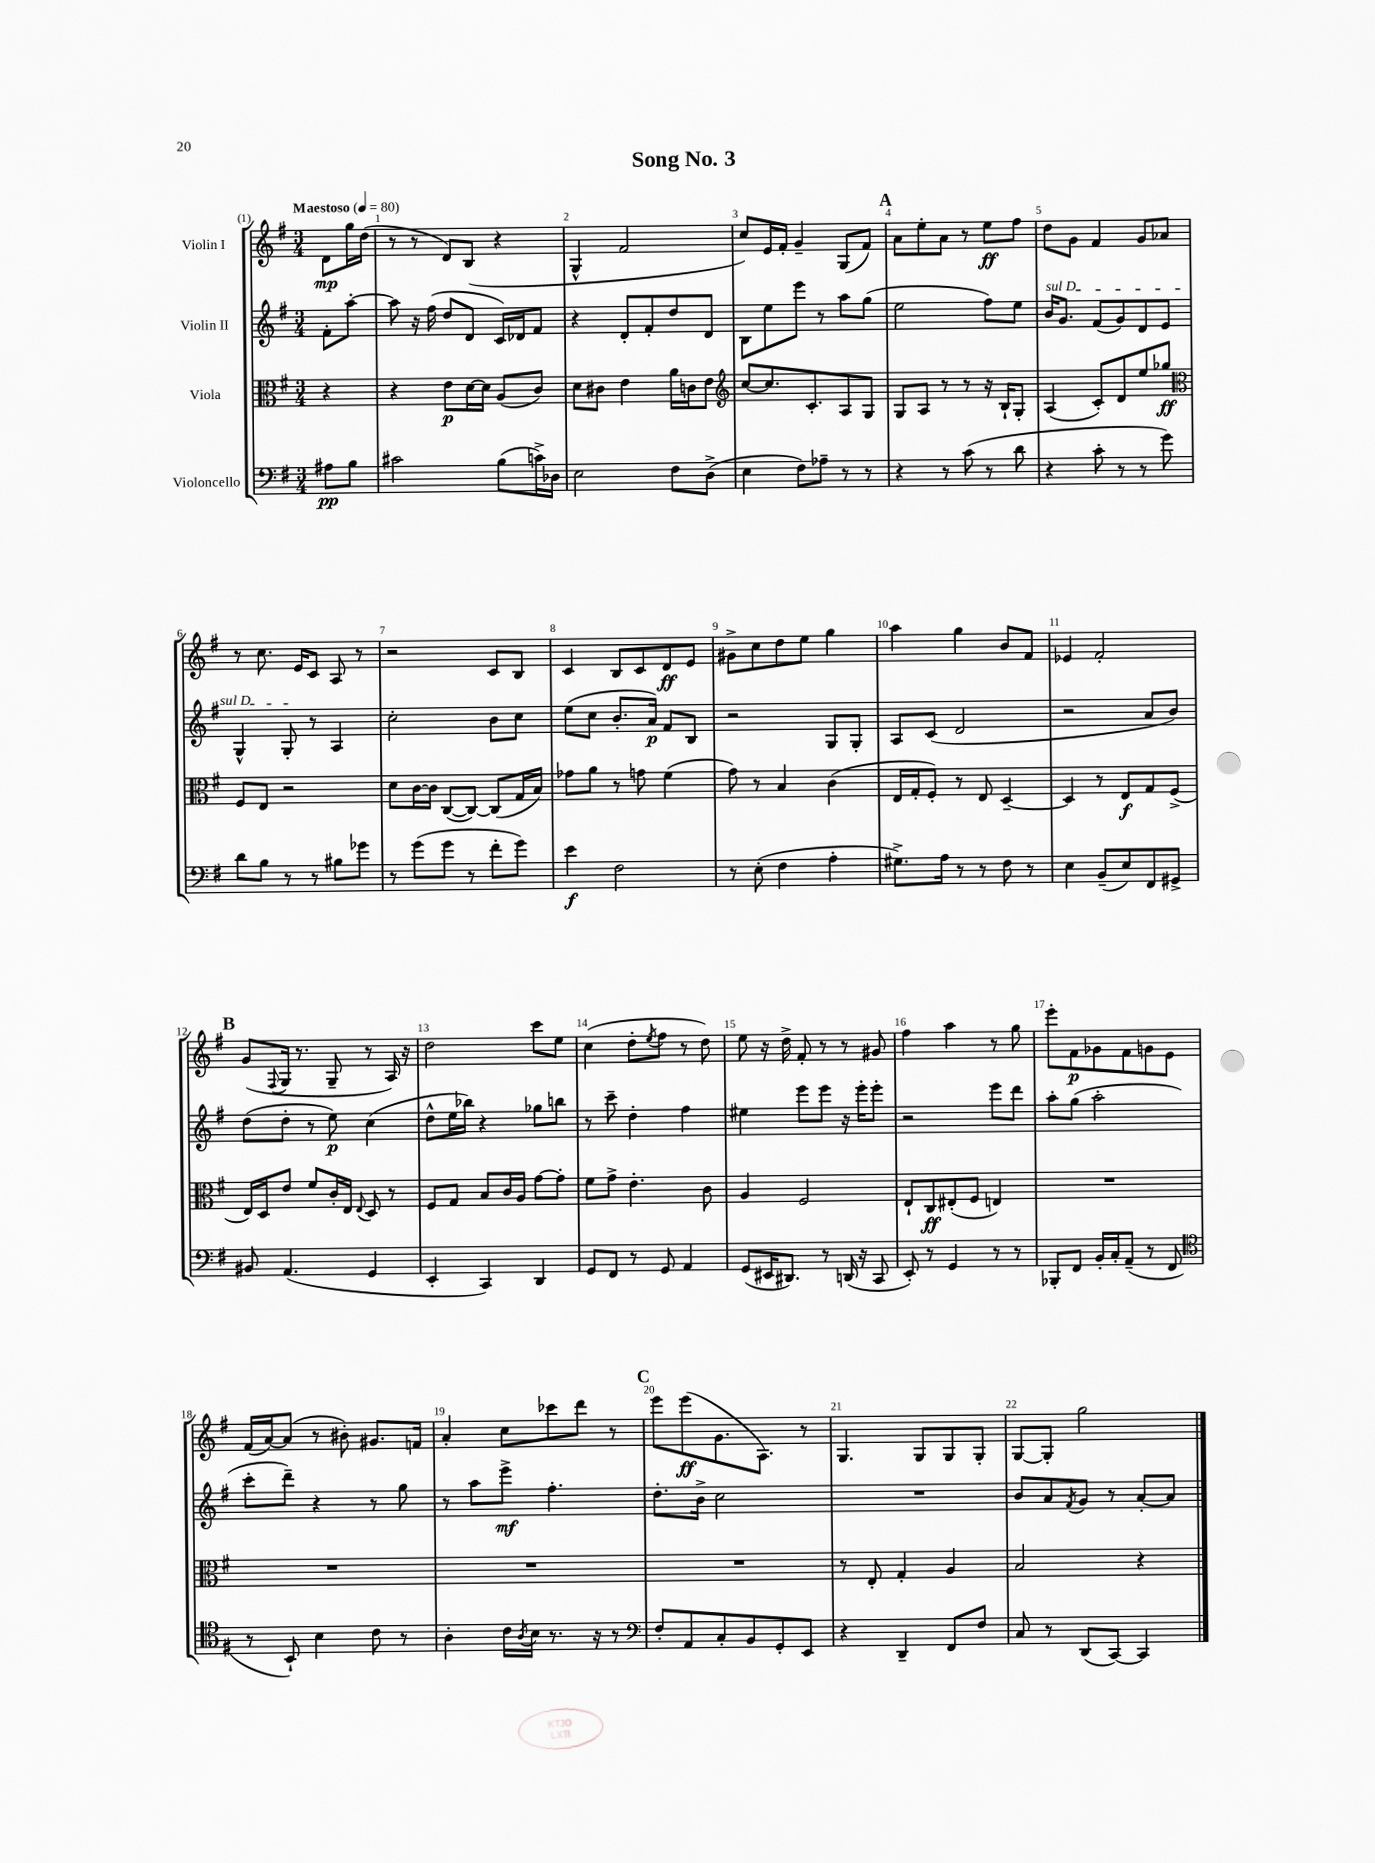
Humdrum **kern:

**kern	**dynam	**kern	**dynam	**kern	**dynam	**kern	**dynam
*part4	*part4	*part3	*part3	*part2	*part2	*part1	*part1
*staff4	*staff4	*staff3	*staff3	*staff2	*staff2	*staff1	*staff1
*I"Violoncello	*	*I"Viola	*	*I"Violin II	*	*I"Violin I	*
*clefF4	*	*clefC3	*	*clefG2	*	*clefG2	*
*k[f#]	*	*k[f#]	*	*k[f#]	*	*k[f#]	*
*M3/4	*	*M3/4	*	*M3/4	*	*M3/4	*
*MM80	*	*MM80	*	*MM80	*	*MM80	*
=	=	=	=	=	=	=	=
!	!	!	!	!	!	!LO:TX:a:B:t=Maestoso	!
8A#X\L	pp	4r	.	8f#'\L	.	8d\L	mp
8B\J	.	.	.	[8aa'\J	.	16gg\L	.
.	.	.	.	.	.	(16dd\JJ	.
=1	=1	=1	=1	=1	=1	=1	=1
2c#X\	.	4r	.	8aa\]	.	8r	.
.	.	.	.	16r	.	8r	.
.	.	.	.	(16ff#\	.	.	.
.	.	8e\L	p	8dd/L	.	8d/L)	.
.	.	[16d\L	.	8d/J	.	(8B/J	.
.	.	16d\JJ]	.	.	.	.	.
(8B\L	.	(8A/L	.	16c/LL)	.	4r	.
.	.	.	.	16d-X/J	.	.	.
16cn^\L)	.	8c/J)	.	8f#/J	.	.	.
16D-X\JJ	.	.	.	.	.	.	.
=2	=2	=2	=2	=2	=2	=2	=2
2E\	.	8d\L	.	4r	.	4G^^/	.
.	.	8c#X\J	.	.	.	.	.
.	.	4e\	.	8d'/L	.	2f#/	.
.	.	.	.	8f#'/	.	.	.
8F#\L	.	16a\LL	.	8dd/	.	.	.
.	.	16cn\J	.	.	.	.	.
(8D^\J	.	8e\J	.	8d/J	.	.	.
=3	=3	=3	=3	=3	=3	=3	=3
*	*	*clefG2	*	*	*	*	*
4E\	.	[8cc/L	.	8B\L	.	8cc/L)	.
.	.	8.cc/]	.	8ee\	.	16e/L	.
.	.	.	.	.	.	16f#'/JJ	.
8F#\L)	.	.	.	8eee\J	.	4g~/	.
.	.	8.c'/	.	.	.	.	.
8A-X~\J	.	.	.	8r	.	.	.
8r	.	8A/	.	8aa\L	.	(8G/L	.
8r	.	8G/J	.	(8gg\J	.	8f#/J)	.
!!LO:REH:place=s1:t=A
=4	=4	=4	=4	=4	=4	=4	=4
4r	.	8G/L	.	2ee\	.	8a\L	.
.	.	8A/J	.	.	.	8ee'\	.
8r	.	8r	.	.	.	8a\J	.
(8c\	.	8r	.	.	.	8r	.
8r	.	16r	.	8ff#\L)	.	8ee\L	ff
.	.	16B`/KL	.	.	.	.	.
8d\	.	8G'/J	.	8ee\J	.	8ff#\J	.
=5	=5	=5	=5	=5	=5	=5	=5
!	!	!	!	!LO:TX:a:i:t=sul D	!	!	!
4r	.	(4A/	.	16b/KL	.	8dd\L	.
.	.	.	.	8.g/J	.	.	.
.	.	.	.	.	.	8g\J	.
8c'\	.	8c'/L)	.	(8f#/L	.	4f#/	.
8r	.	8d/	.	8g/)	.	.	.
8r	.	8ee/	.	8d/	.	8g/L	.
8g\)	.	8gg-X/J	ff	8e/J	.	8a-X/J	.
!!LO:LB:g=z
=6	=6	=6	=6	=6	=6	=6	=6
*	*	*clefC3	*	*	*	*	*
8d\L	.	8F#/L	.	4G^^/	.	8r	.
8B\J	.	8E/J	.	.	.	8.cc\	.
8r	.	2r	.	8G'/	.	.	.
.	.	.	.	.	.	16e/KL	.
8r	.	.	.	8r	.	8c/J	.
8B#X\L	.	.	.	4A/	.	8A/	.
8g-X\J	.	.	.	.	.	8r	.
=7	=7	=7	=7	=7	=7	=7	=7
8r	.	8d\L	.	2cc'\	.	2r	.
(8g\L	.	[16c\L	.	.	.	.	.
.	.	16c\JJ]	.	.	.	.	.
8g\J	.	([8C/L	.	.	.	.	.
8r	.	8C/J_)	.	.	.	.	.
8f#'\L	.	(8C/L]	.	8b\L	.	8c/L	.
8g\J)	.	16G/L	.	8cc\J	.	8B/J	.
.	.	16B/JJ)	.	.	.	.	.
=8	=8	=8	=8	=8	=8	=8	=8
4e\	f	8g-X\L	.	(8ee\L	.	4c/	.
.	.	8a\J	.	8cc\J	.	.	.
2F#\	.	8r	.	8.b'/L	.	8B/L	.
.	.	8gn\	.	.	.	8c/	.
.	.	.	.	16a/Jk)	p	.	.
.	.	(4f#\	.	8f#/L	.	8d/	ff
.	.	.	.	8B/J	.	8e/J	.
=9	=9	=9	=9	=9	=9	=9	=9
8r	.	8g\)	.	2r	.	8g#X^\L	.
(8E'\	.	8r	.	.	.	8cc\	.
4F#\	.	4B/	.	.	.	8dd\	.
.	.	.	.	.	.	8ee\J	.
4A'\	.	(4c\	.	8G/L	.	4gg\	.
.	.	.	.	8G'/J	.	.	.
=10	=10	=10	=10	=10	=10	=10	=10
8.G#X^\L)	.	16E/LL	.	8A/L	.	4aa\	.
.	.	16G'/J	.	.	.	.	.
.	.	8F#'/J)	.	(8c/J	.	.	.
16A\Jk	.	.	.	.	.	.	.
8r	.	8r	.	2d/	.	4gg\	.
8r	.	8E/	.	.	.	.	.
8F#\	.	[4D~/	.	.	.	8b/L	.
8r	.	.	.	.	.	8f#/J	.
=11	=11	=11	=11	=11	=11	=11	=11
4E\	.	4D/]	.	2r	.	4e-X/	.
(8BB~/L	.	8r	.	.	.	2f#'/	.
8E/)	.	8E/L	f	.	.	.	.
8FF#/	.	8G/	.	8a/L	.	.	.
8GG#X^/J	.	(8F#^/J	.	8b/J)	.	.	.
!!LO:LB:g=z
!!LO:REH:place=s1:t=B
=12	=12	=12	=12	=12	=12	=12	=12
8BB#X/	.	16E/LL)	.	(8dd\L	.	(8g/L	.
.	.	16D/J	.	.	.	.	.
.	.	.	.	.	.	8qqF#/	.
(4.AA/	.	8e/J	.	8dd'\J	.	16G/Jk	.
.	.	.	.	.	.	8.r	.
.	.	8f#/L	.	8r	.	.	.
.	.	16c'/L	.	8ee\)	p	8G~/	.
.	.	16E/JJ	.	.	.	.	.
.	.	8qqE/	.	.	.	.	.
4GG/	.	8D/	.	(4cc\	.	8r	.
.	.	8r	.	.	.	16A/)	.
.	.	.	.	.	.	16r	.
=13	=13	=13	=13	=13	=13	=13	=13
4EE'/	.	8F#/L	.	8dd^^\L	.	2dd\	.
.	.	8G/J	.	16ee\L	.	.	.
.	.	.	.	16bb-X\JJ)	.	.	.
4CC/)	.	8B/L	.	4r	.	.	.
.	.	16c/L	.	.	.	.	.
.	.	16A/JJ	.	.	.	.	.
4DD/	.	[8g\L	.	8gg-X\L	.	8ccc\L	.
.	.	8g'\J]	.	8bbn\J	.	8ee\J	.
=14	=14	=14	=14	=14	=14	=14	=14
8GG/L	.	8f#\L	.	8r	.	(4cc\	.
8FF#/J	.	8g^\J	.	8ccc~\	.	.	.
8r	.	4.e'\	.	4dd'\	.	8dd'\L	.
.	.	.	.	.	.	8qee/	.
8GG/	.	.	.	.	.	8ff#\J	.
4AA/	.	.	.	4ff#\	.	8r	.
.	.	8c\	.	.	.	8dd\)	.
=15	=15	=15	=15	=15	=15	=15	=15
(8GG/L	.	4A/	.	4ee#X\	.	8ee\	.
16EE#X/K	.	.	.	.	.	16r	.
8.DD#X/J)	.	.	.	.	.	16dd^\	.
.	.	2F#/	.	8eee\L	.	8f#'/	.
8r	.	.	.	8eee\J	.	8r	.
(16DDn/	.	.	.	16r	.	8r	.
16r	.	.	.	16eee'\KL	.	.	.
8CC/	.	.	.	8eee'\J	.	8g#X/	.
=16	=16	=16	=16	=16	=16	=16	=16
8EE'/)	.	8E`/L	.	2r	.	4ff#\	.
8r	.	8C/	ff	.	.	.	.
4GG/	.	(8E#X'/	.	.	.	4aa\	.
.	.	8F#/J	.	.	.	.	.
8r	.	4En/)	.	8eee\L	.	8r	.
8r	.	.	.	8ddd\J	.	8gg\	.
=17	=17	=17	=17	=17	=17	=17	=17
8BBB-X'/L	.	2.r	.	8aa'\L	.	8eee'\L	.
8FF#/J	.	.	.	(8gg\J	.	8f#\	p
16BB'/LL	.	.	.	2aa'\	.	8g-X\	.
16C'/J	.	.	.	.	.	.	.
(8AA~/J	.	.	.	.	.	8f#\	.
8r	.	.	.	.	.	8gn\	.
8FF#/	.	.	.	.	.	8e\J	.
!!LO:LB:g=z
=18	=18	=18	=18	=18	=18	=18	=18
*clefC4	*	*	*	*	*	*	*
8r	.	2.r	.	8ccc'\L	.	(16f#/LL	.
.	.	.	.	.	.	[16a/J)	.
8BB`/)	.	.	.	8ddd~\J)	.	(8a/J]	.
4B\	.	.	.	4r	.	8r	.
.	.	.	.	.	.	8b#X'\)	.
8c\	.	.	.	8r	.	8.g#X/L	.
8r	.	.	.	8gg\	.	.	.
.	.	.	.	.	.	16fn/Jk	.
=19	=19	=19	=19	=19	=19	=19	=19
4A'\	.	2.r	.	8r	.	4a'/	.
.	.	.	.	8aa\L	.	.	.
16c\LL	.	.	.	8eee^\J	mf	8cc\L	.
8qA/	.	.	.	.	.	.	.
16B\JJ	.	.	.	.	.	.	.
8.r	.	.	.	4.ff#'\	.	8ccc-X\	.
.	.	.	.	.	.	8ddd\J	.
16r	.	.	.	.	.	.	.
8r	.	.	.	.	.	8r	.
!!LO:REH:place=s1:t=C
=20	=20	=20	=20	=20	=20	=20	=20
*clefF4	*	*	*	*	*	*	*
8F#'/L	.	2.r	.	8.dd'\L	.	8eee\L	.
8AA/	.	.	.	.	.	(8eee\	ff
.	.	.	.	16b^\Jk	.	.	.
8C'/	.	.	.	2cc\	.	8.g\	.
8BB/	.	.	.	.	.	.	.
.	.	.	.	.	.	8.A\J)	.
8GG'/	.	.	.	.	.	.	.
8EE/J	.	.	.	.	.	8r	.
=21	=21	=21	=21	=21	=21	=21	=21
4r	.	8r	.	2.r	.	4.G/	.
.	.	8E'/	.	.	.	.	.
4DD~/	.	4G'/	.	.	.	.	.
.	.	.	.	.	.	8G/L	.
8FF#/L	.	4A/	.	.	.	8G/	.
8F#/J	.	.	.	.	.	8G'/J	.
=22	=22	=22	=22	=22	=22	=22	=22
8C/	.	2B/	.	8b/L	.	[8G/L	.
8r	.	.	.	8a/	.	8G'/J]	.
.	.	.	.	8qf#/	.	.	.
(8DD/L	.	.	.	8g/J	.	2gg\	.
[8CC/J)	.	.	.	8r	.	.	.
4CC/]	.	4r	.	[8a'/L	.	.	.
.	.	.	.	8a/J]	.	.	.
==	==	==	==	==	==	==	==
*-	*-	*-	*-	*-	*-	*-	*-
